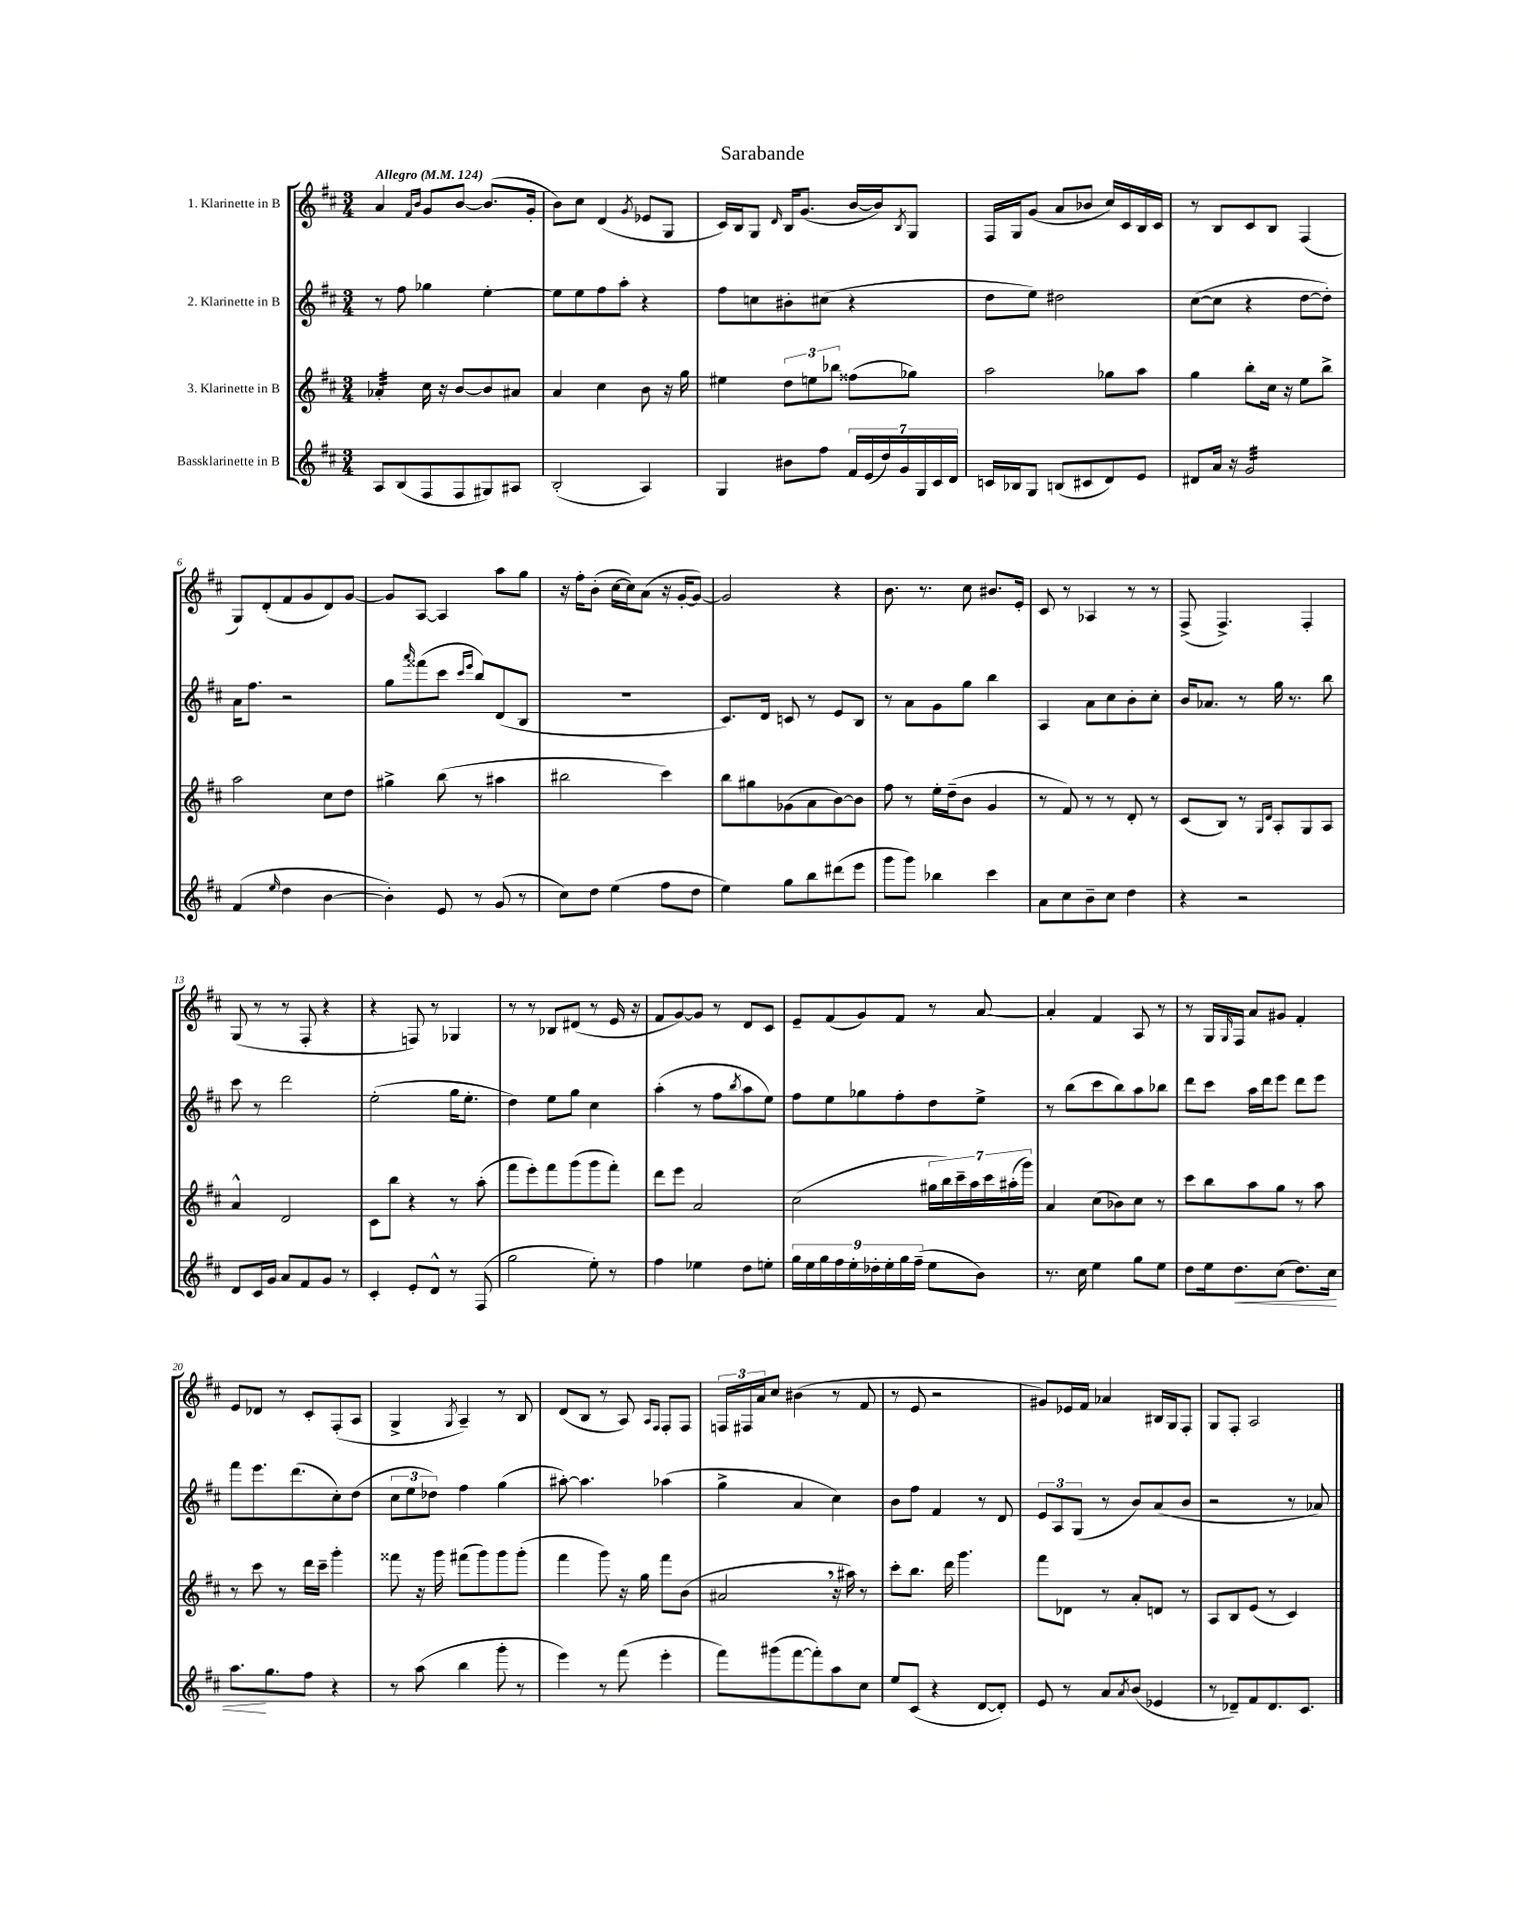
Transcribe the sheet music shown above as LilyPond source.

\header { title = "Sarabande" }
<<
\new StaffGroup <<
\new Staff = "s0" \with { instrumentName = "1. Klarinette in B" } {
    \clef treble \key d \major \numericTimeSignature \time 3/4 \tempo "Allegro" 4 = 124
    a'4 \grace { fis'16 b'16 } g'8 b'8~ b'8.( g'16-. |
    b'8) cis''8 d'4( \acciaccatura { g'8 } ees'8 g8 |
    cis'16) b16 g8 \grace { d'16 } b16 g'8.( b'16~ b'16) \acciaccatura { b8 } g8 |
    fis16 g16 g'8( a'8 bes'8 cis''16) cis'16 b16 cis'16 |
    r8 b8 cis'8 b8 fis4( |
    g8) d'8-.( fis'8 g'8 d'8) g'8~ |
    g'8 a8~ a4 a''8 g''8 |
    r16 fis''16-. b'8-.( cis''16~ cis''16) a'8( r16 g'16~-. g'8~) |
    g'2 r4 |
    b'8. r8. cis''8 bis'8. e'16-. |
    cis'8 r8 aes4 r8 r8 |
    fis8->( fis4.->) fis4-. |
    g8( r8 r8 fis8-. r4 |
    r4 f8) r8 ges4 |
    r8 r8 bes8 dis'8( r8 e'16 r16 |
    fis'8 g'8~) g'8 r8 d'8 cis'8 |
    e'8-- fis'8( g'8) fis'8 r8 a'8~ |
    a'4-. fis'4 a8 r8 |
    r8 g16 \grace { g16 } fis16 a'8 gis'8 fis'4-. |
    e'8 des'8 r8 cis'8-. fis8-.( a8 |
    g4-> \acciaccatura { g8 } a4--) r8 b8 |
    d'8( b8 r8 a8) \grace { a16 fis16 } fis8-. fis8 |
    \tuplet 3/2 { f16 fis16 a'16 } cis''8 bis'4( r8 fis'8 |
    r8 e'8 r2 |
    gis'8) ees'16 fis'16 aes'4 bis16 g16 fis8-. |
    g8 fis8-. a2 \bar "|." |
}
\new Staff = "s1" \with { instrumentName = "2. Klarinette in B" } {
    \clef treble \key d \major \numericTimeSignature \time 3/4
    r8 fis''8 ges''4 e''4~-. |
    e''8 e''8 fis''8 a''8-. r4 |
    fis''8 c''8 bis'8-. cis''8( r4 |
    d''8 e''8) dis''2 |
    cis''8~( cis''8 r4 d''8~ d''8-.) |
    a'16 fis''8. r2 |
    g''8 \grace { a'''16 } fisis'''8( cis'''8 \grace { cis'''16 e'''16 } b''8) d'8( b8 |
    R2. |
    cis'8.) d'16 c'8 r8 e'8 b8 |
    r8 a'8 g'8 g''8 b''4 |
    a4 a'8 cis''8 b'8-. cis''8-. |
    b'16 aes'8. r8 g''16 r8. b''8 |
    cis'''8 r8 d'''2 |
    e''2-.( g''16 e''8.-. |
    d''4) e''8 g''8 cis''4 |
    a''4-.( r8 fis''8 \acciaccatura { b''8 } a''8 e''8) |
    fis''8 e''8 ges''8 fis''8-. d''8 e''8-> |
    r8 b''8( cis'''8 b''8) a''8 bes''8 |
    d'''8 cis'''8 a''16 d'''16 e'''8 d'''8 e'''8 |
    fis'''8 e'''8. d'''8.( cis''8-.) d''8( |
    \tuplet 3/2 { cis''8 e''8 des''8) } fis''4 g''4( |
    ais''8~-.) ais''4. aes''4( |
    g''4-> a'4 cis''4) |
    b'8 fis''8 fis'4 r8 d'8 |
    \tuplet 3/2 { e'8 a8 g8( } r8 b'8) a'8( b'8 |
    r2 r8 aes'8) \bar "|." |
}
\new Staff = "s2" \with { instrumentName = "3. Klarinette in B" } {
    \clef treble \key d \major \numericTimeSignature \time 3/4
    aes'4:32-. cis''16 r16 b'8~ b'8 ais'8 |
    a'4 cis''4 b'8 r16 g''16 |
    eis''4 \tuplet 3/2 { d''8 e''8 bes''8 } fisis''8( ges''8) |
    a''2 ges''8 a''8 |
    g''4 b''8-. cis''16 r16 e''8 b''8-> |
    a''2 cis''8 d''8 |
    gis''4-> b''8( r8 ais''4 |
    bis''2 cis'''4) |
    b''8 gis''8 ges'8( a'8 b'8~) b'8 |
    fis''8 r8 e''16-. d''16--( b'8 g'4 |
    r8 fis'8) r8 r8 d'8-. r8 |
    cis'8( b8) r8 \grace { g16 d'16 } a8-. g8 a8 |
    a'4-^ d'2 |
    cis'8 b''8 r4 r8 a''8-.( |
    fis'''8 e'''8-.) fis'''8 g'''8( g'''8 fis'''8-.) |
    d'''8 e'''8 a'2 |
    cis''2( \tuplet 7/4 { gis''16 b''16) cis'''16-- a''16 cis'''16 ais''16-.( g'''16) } |
    a'4 cis''8( bes'8) cis''8 r8 |
    cis'''8 b''8 a''8 g''8 r8 a''8 |
    r8 cis'''8 r8 d'''16 cis'''16-- g'''4-. |
    fisis'''8 r16 g'''16 fis'''8( g'''8) g'''8 g'''8-.( |
    fis'''4 g'''8) r16 g''16 fis'''8 b'8( |
    ais'2 \breathe r16 ais''16) r8 |
    cis'''8-. b''8. d'''16 g'''4. |
    fis'''8 des'8 r8 a'8-. d'8 r8 |
    a8 b8 e'8( r8 cis'4) \bar "|." |
}
\new Staff = "s3" \with { instrumentName = "Bassklarinette in B" } {
    \clef treble \key d \major \numericTimeSignature \time 3/4
    a8 b8( fis8 fis8 gis8) ais8 |
    b2-.( a4) |
    g4 bis'8 fis''8 \tuplet 7/4 { fis'16 e'16( d''16) g'16 g16 cis'16 d'16 } |
    c'16 bes16 g8 b8( cis'8 d'8) e'8 |
    dis'8 a'16 r16 g'2:32 |
    fis'4( \grace { e''16 } d''4 b'4~ |
    b'4-.) e'8 r8 g'8( r8 |
    cis''8) d''8 e''4( fis''8 d''8 |
    e''4) g''8 b''8 dis'''8( e'''8 |
    g'''8 g'''8) bes''4 cis'''4 |
    a'8 cis''8 b'8-- cis''8 d''4 |
    r4 r2 |
    d'8 cis'16 g'16 a'8 fis'8 g'8 r8 |
    cis'4-. e'8-. d'8-^ r8 fis8( |
    g''2 e''8-.) r8 |
    fis''4 ees''4 d''8 e''8-. |
    \tuplet 9/8 { g''16 e''16 g''16 fis''16 e''16-. des''16-. e''16-. g''16 fis''16--( } e''8 b'8) |
    r8. cis''16 e''4 g''8 e''8 |
    d''8 e''16 d''8.\< cis''8( d''8.) cis''16 |
    a''8.\! g''8. fis''8 r4 |
    r8 a''8( b''4 g'''8-. r8 |
    e'''4) r8 fis'''8( e'''4-. |
    fis'''8) gis'''8( fis'''8~ fis'''8-.) a''8 cis''8 |
    e''8 cis'8( r4 d'8~ d'8-.) |
    e'8 r8 a'8 \acciaccatura { a'8 } b'8( ees'4 |
    r8 des'8--) fis'8 des'8. cis'8. \bar "|." |
}
>>
>>
